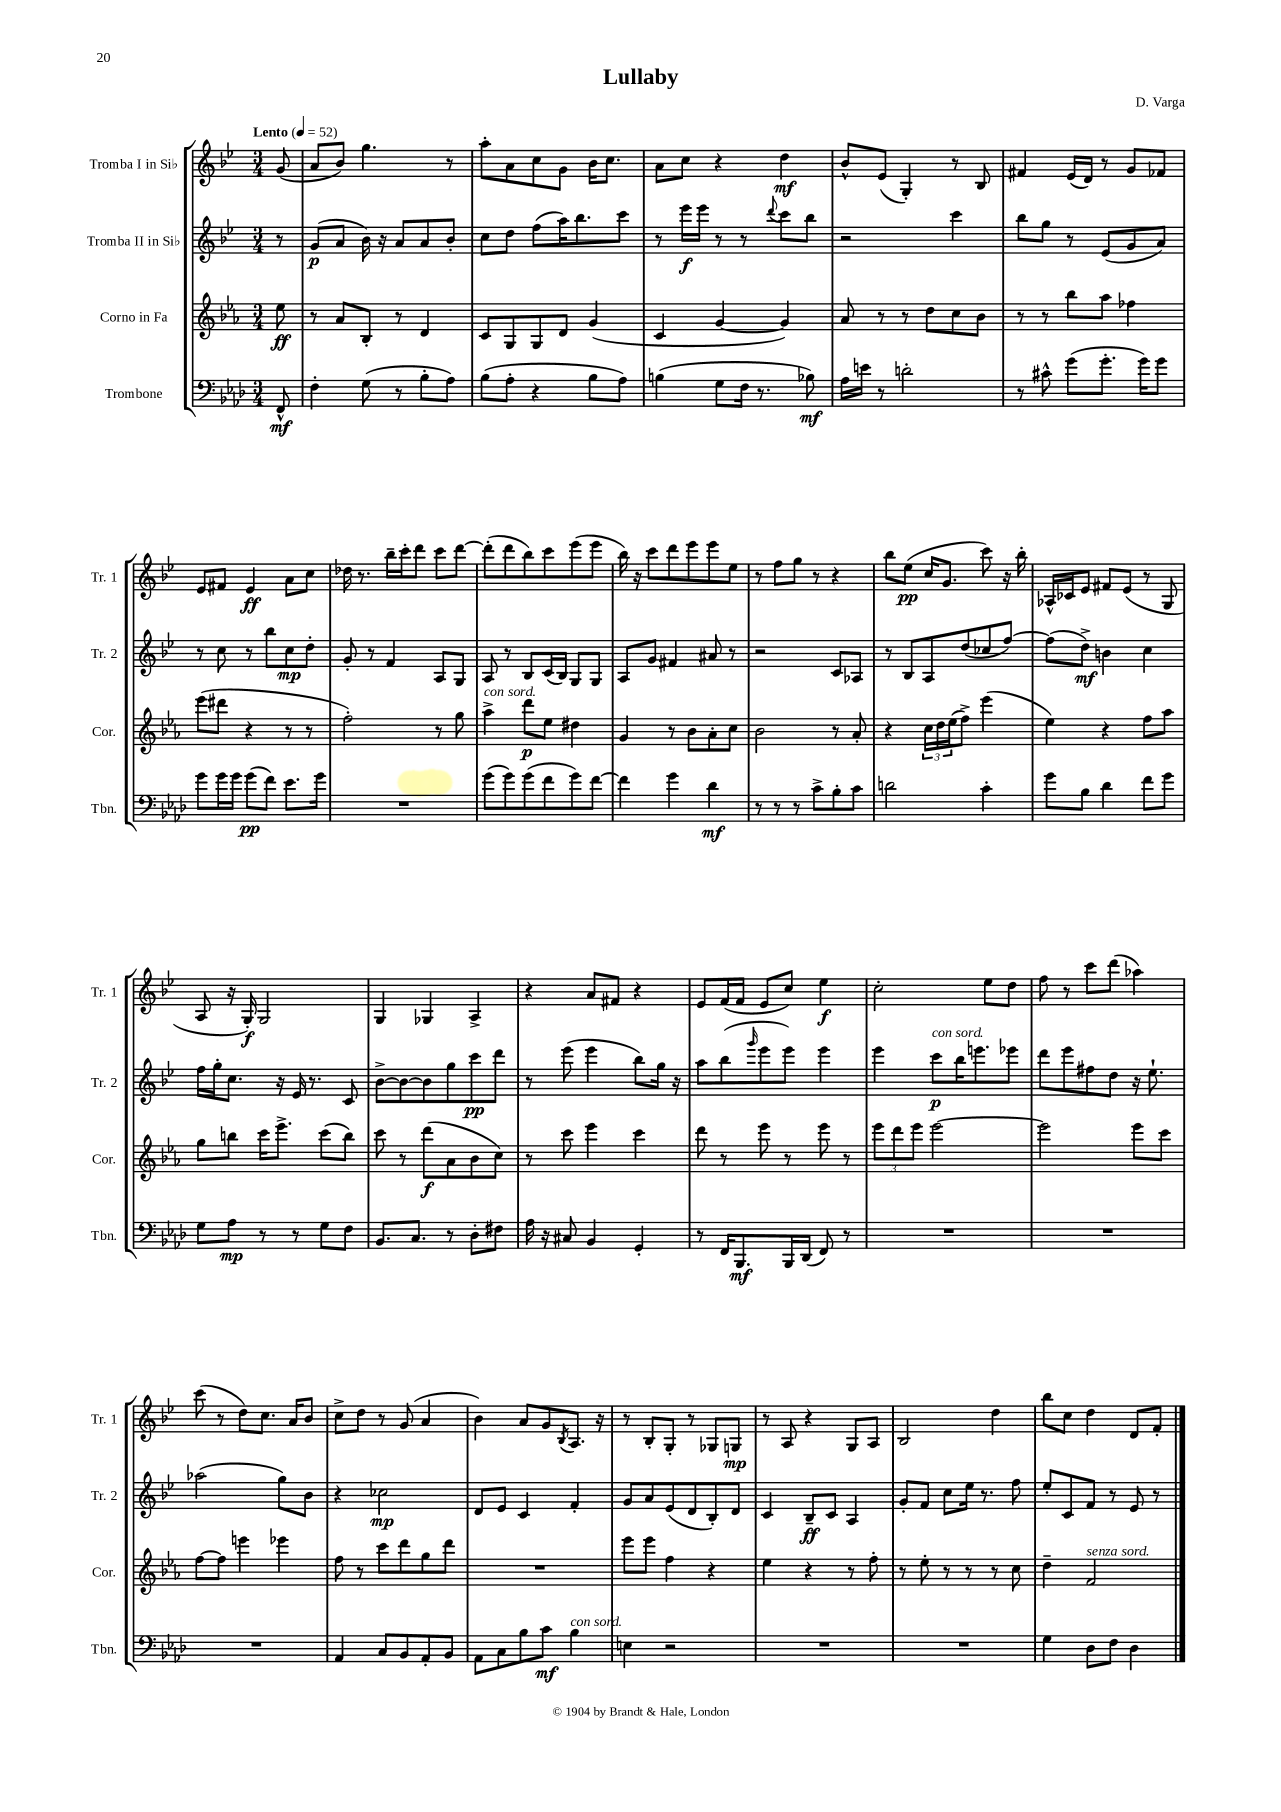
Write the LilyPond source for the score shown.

\header { title = "Lullaby" composer = "D. Varga" }
<<
\new StaffGroup <<
\new Staff = "s0" \with { instrumentName = "Tromba I in Sib" shortInstrumentName = "Tr. 1" } {
    \clef treble \key bes \major \numericTimeSignature \time 3/4 \partial 8 \tempo "Lento" 4 = 52
    g'8( |
    a'8 bes'8) g''4. r8 |
    a''8-. a'8 c''8 g'8 bes'16 c''8. |
    a'8 c''8 r4 d''4\mf |
    bes'8-^ ees'8( g4-.) r8 bes8 |
    fis'4 ees'16( d'16) r8 g'8 fes'8 |
    ees'8 fis'8 ees'4\ff a'8 c''8 |
    des''16 r8. bes''16-- c'''16-. d'''8 c'''8 d'''8~ |
    d'''8-.( d'''8 bes''8) c'''8 ees'''8( ees'''8 |
    bes''16) r16 c'''8 d'''8 ees'''8 ees'''8 ees''8 |
    r8 f''8 g''8 r8 r4 |
    bes''8 ees''8\pp( c''16 g'8. c'''8) r16 bes''16-. |
    aes16-^ ces'16 ees'8 fis'8 ees'8( r8 g8 |
    a8 r16 g16-.\f) g2 |
    g4 ges4 a4-> |
    r4 a'8 fis'8 r4 |
    ees'8 f'16( f'16 ees'8 c''8) ees''4\f |
    c''2-. ees''8 d''8 |
    f''8 r8 c'''8 d'''8( aes''4) |
    c'''8( r8 d''8) c''8. a'16 bes'8 |
    c''8-> d''8 r8 g'8( a'4 |
    bes'4) a'8 g'8 \acciaccatura { bes8 } a8. r16 |
    r8 bes8-. g8-. r8 ges8 g8\mp |
    r8 a8 r4 g8 a8 |
    bes2 d''4 |
    bes''8 c''8 d''4 d'8 f'8-. \bar "|." |
}
\new Staff = "s1" \with { instrumentName = "Tromba II in Sib" shortInstrumentName = "Tr. 2" } {
    \clef treble \key bes \major \numericTimeSignature \time 3/4 \partial 8
    r8 |
    g'8\p( a'8 bes'16) r16 a'8 a'8 bes'8-. |
    c''8 d''8 f''8( a''16) bes''8. c'''8 |
    r8 ees'''16\f ees'''16 r8 r8 \appoggiatura { d'''8 } c'''8 bes''8 |
    r2 c'''4 |
    bes''8 g''8 r8 ees'8( g'8 a'8) |
    r8 c''8 r8 bes''8 c''8\mp d''8-. |
    g'8-. r8 f'4 a8 g8 |
    a8 r8 bes8 c'16( bes16) g8 g8 |
    a8 g'8 fis'4 ais'8 r8 |
    r2 c'8 aes8 |
    r8 bes8 a8 d''8( ces''8 f''8~) |
    f''8( d''8->\mf) b'4 c''4 |
    f''16 g''16-. c''8. r16 ees'16 r8. c'8 |
    bes'8~-> bes'8~ bes'8 g''8 c'''8\pp d'''8 |
    r8 ees'''8( ees'''4 bes''8) g''16 r16 |
    a''8 bes''8( \grace { g'''16 } ees'''8 ees'''8) ees'''4 |
    ees'''4 c'''8\p^\markup { \italic "con sord." } bes''16 e'''8. ees'''8 |
    d'''8 ees'''8 fis''8 d''8 r16 ees''8.-! |
    aes''2( g''8) bes'8 |
    r4 ces''2\mp |
    d'8 ees'8 c'4 f'4-. |
    g'8 a'8 ees'8( d'8 bes8-.) d'8 |
    c'4 bes8--\ff c'8 a4 |
    g'8-. f'8 c''8 ees''16 r8. f''8 |
    ees''8-. c'8 f'8 r8 ees'8 r8 \bar "|." |
}
\new Staff = "s2" \with { instrumentName = "Corno in Fa" shortInstrumentName = "Cor." } {
    \clef treble \key ees \major \numericTimeSignature \time 3/4 \partial 8
    ees''8\ff |
    r8 aes'8 bes8-. r8 d'4 |
    c'8 g8 g8 d'8 g'4( |
    c'4 g'4~ g'4) |
    aes'8 r8 r8 d''8 c''8 bes'8 |
    r8 r8 bes''8 aes''8 fes''4 |
    ees'''8( dis'''8 r4 r8 r8 |
    f''2-.) r8 g''8 |
    aes''4->^\markup { \italic "con sord." } d'''8\p ees''8 dis''4 |
    g'4 r8 bes'8 aes'8-. c''8 |
    bes'2 r8 aes'8-. |
    r4 \tuplet 3/2 { c''16 d''16 ees''16( } f''8->) ees'''4( |
    ees''4) r4 f''8 aes''8 |
    g''8 b''8 c'''16 ees'''8.-> c'''8( b''8) |
    c'''8 r8 d'''8\f( aes'8 bes'8 c''8) |
    r8 c'''8 ees'''4 c'''4 |
    d'''8 r8 ees'''8 r8 ees'''8 r8 |
    \tuplet 3/2 { ees'''8 d'''8 ees'''8 } ees'''2~ |
    ees'''2 ees'''8 c'''8 |
    f''8~ f''8 e'''4 ees'''4 |
    f''8 r8 c'''8 d'''8 g''8 d'''8 |
    R2. |
    ees'''8 ees'''8 f''4 r4 |
    ees''4 r4 r8 f''8-. |
    r8 ees''8-. r8 r8 r8 c''8 |
    d''4-- f'2^\markup { \italic "senza sord." } \bar "|." |
}
\new Staff = "s3" \with { instrumentName = "Trombone" shortInstrumentName = "Tbn." } {
    \clef bass \key aes \major \numericTimeSignature \time 3/4 \partial 8
    f,8-^\mf |
    f4-. g8( r8 bes8-. aes8) |
    bes8( aes8-. r4 bes8 aes8) |
    b4( g8 f16 r8. bes8\mf) |
    aes16 e'16 r8 d'2-. |
    r8 cis'8-^ g'8( g'8.-. g'16) g'8 |
    g'8 g'16 g'16 g'8\pp( f'8) ees'8. g'16 |
    R2. |
    g'8( g'8) g'8( f'8 g'8) f'8~ |
    f'4 g'4 des'4\mf |
    r8 r8 r8 c'8-> bes8-. c'8 |
    d'2 c'4-. |
    g'8 bes8 des'4 f'8 g'8 |
    g8 aes8\mp r8 r8 g8 f8 |
    bes,8. c8. r8 des8-. fis8 |
    aes16 r16 cis8 bes,4 g,4-. |
    r8 f,16 bes,,8.\mf bes,,16 des,16( f,8) r8 |
    R2. |
    R2. |
    R2. |
    aes,4 c8 bes,8 aes,8-. bes,8 |
    aes,8 c8 bes8 c'8\mf bes4^\markup { \italic "con sord." } |
    e4 r2 |
    R2. |
    R2. |
    g4 des8 f8 des4 \bar "|." |
}
>>
>>
\layout { \context { \Score \remove "Bar_number_engraver" } }
